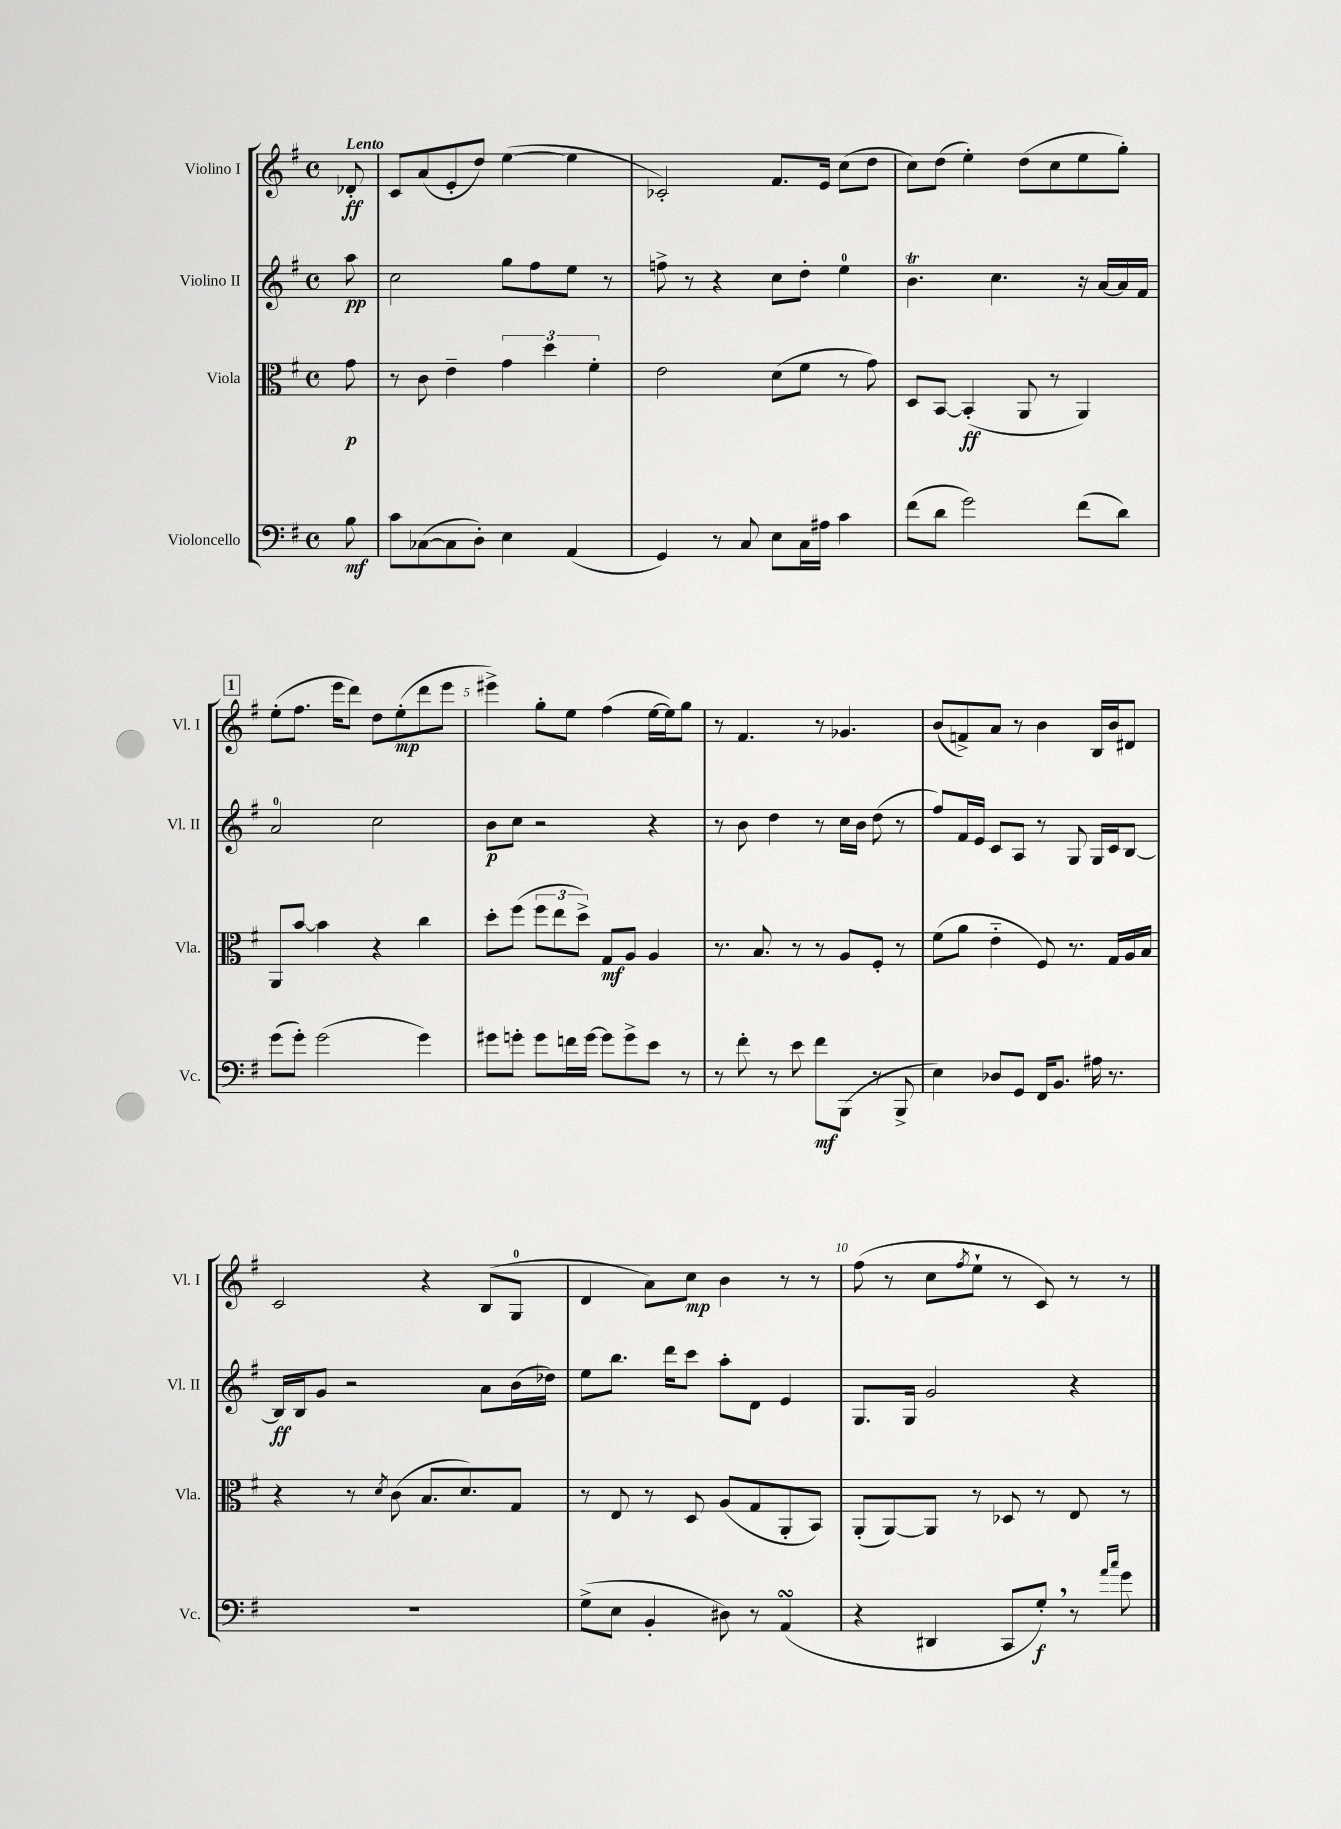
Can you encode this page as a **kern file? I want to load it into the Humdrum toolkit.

**kern	**kern	**kern	**kern
*staff4	*staff3	*staff2	*staff1
*clefF4	*clefC3	*clefG2	*clefG2
*k[f#]	*k[f#]	*k[f#]	*k[f#]
*M4/4	*M4/4	*M4/4	*M4/4
*met(c)	*met(c)	*met(c)	*met(c)
8B	8g	8aa	8d-'
=	=	=	=
8c	8r	2cc	8c
([8C-	8c	.	(8a
8C-]	4e~	.	8e'
8D')	.	.	8dd)
4E	6g	8gg	([4ee
.	.	8ff#	.
.	6dd	.	.
(4AA	.	8ee	4ee]
.	6f#'	.	.
.	.	8r	.
=	=	=	=
4GG)	2e	8ff^	2c-')
.	.	8r	.
8r	.	4r	.
8C	.	.	.
8E	(8d	8cc	8.f#
16C	8f#	8dd'	.
16A#	.	.	16e
4c	8r	4ee	(8cc
.	8g)	.	8dd
=	=	=	=
(8f#	8D	4.b	8cc)
8d	[8BB	.	(8dd
2g)	(4BB']	.	4ee')
.	.	4.cc	.
.	8AA	.	(8dd
.	8r	.	8cc
(8f#	4AA)	16r	8ee
.	.	[16a	.
8d)	.	16a]	8gg')
.	.	16f#	.
=	=	=	=
(8g	8AA	2a	(8ee'
8g')	[8b	.	8.ff#
(2g	4b]	.	.
.	.	.	16eee
.	.	.	8ddd)
.	4r	2cc	8dd
.	.	.	(8ee'
4g)	4cc	.	8ddd
.	.	.	8eee
=	=	=	=
8g#	8dd'	8b	4eee#^)
8g'	(8ff#	8cc	.
8g	12ff#	2r	8gg'
.	12ee	.	.
16f	.	.	8ee
.	12dd^)	.	.
[16g	.	.	.
8g]	8G	.	(4ff#
8g^	8A	.	.
8e	4A	4r	[16ee
.	.	.	16ee])
8r	.	.	8gg
=	=	=	=
8r	8.r	8r	8r
8f#'	.	8b	4.f#
.	8.B	.	.
8r	.	4dd	.
8e	8r	.	.
8f#	8r	8r	8r
(8BBB	8A	16cc	4.g-
.	.	16b	.
8r	8F#'	(8dd	.
8BBB^	8r	8r	.
=	=	=	=
4E)	(8f#	8ff#)	(8b
.	8a	16f#	8f^)
.	.	16e	.
8D-	4e'~	8c	8a
8GG	.	8A	8r
16FF#	8F#)	8r	4b
8.BB	.	.	.
.	8.r	8G	.
16A#	.	16G	16B
8.r	16G	16c	16b
.	16A	[8B	8d#
.	16B	.	.
=	=	=	=
1r	4r	16B]	2c
.	.	16B	.
.	.	8g	.
.	8r	2r	.
.	8qd	.	.
.	(8c	.	.
.	8.B	.	4r
.	8.d)	.	.
.	.	8a	(8B
.	8G	(16b	8G
.	.	16dd-)	.
=	=	=	=
(8G^	8r	8ee	4d
8E	8E	8.bb	.
4BB'	8r	.	8a)
.	.	16ddd	.
.	8D	8ccc	8cc
8D#)	(8A	8aa'	4b
8r	8G	8d	.
(4AA	8AA'	4e	8r
.	8BB)	.	8r
=	=	=	=
4r	(8AA'	8.G	(8ff#
.	[8AA)	.	8r
.	.	16G	.
4DD#	8AA]	2g	8cc
.	.	.	8qff#
.	8r	.	8ee`
8CC	8D-	.	8r
8G')	8r	.	8c)
8r	8E	4r	8r
16qqa	.	.	.
16qqcc	.	.	.
8g	8r	.	8r
==	==	==	==
*-	*-	*-	*-
